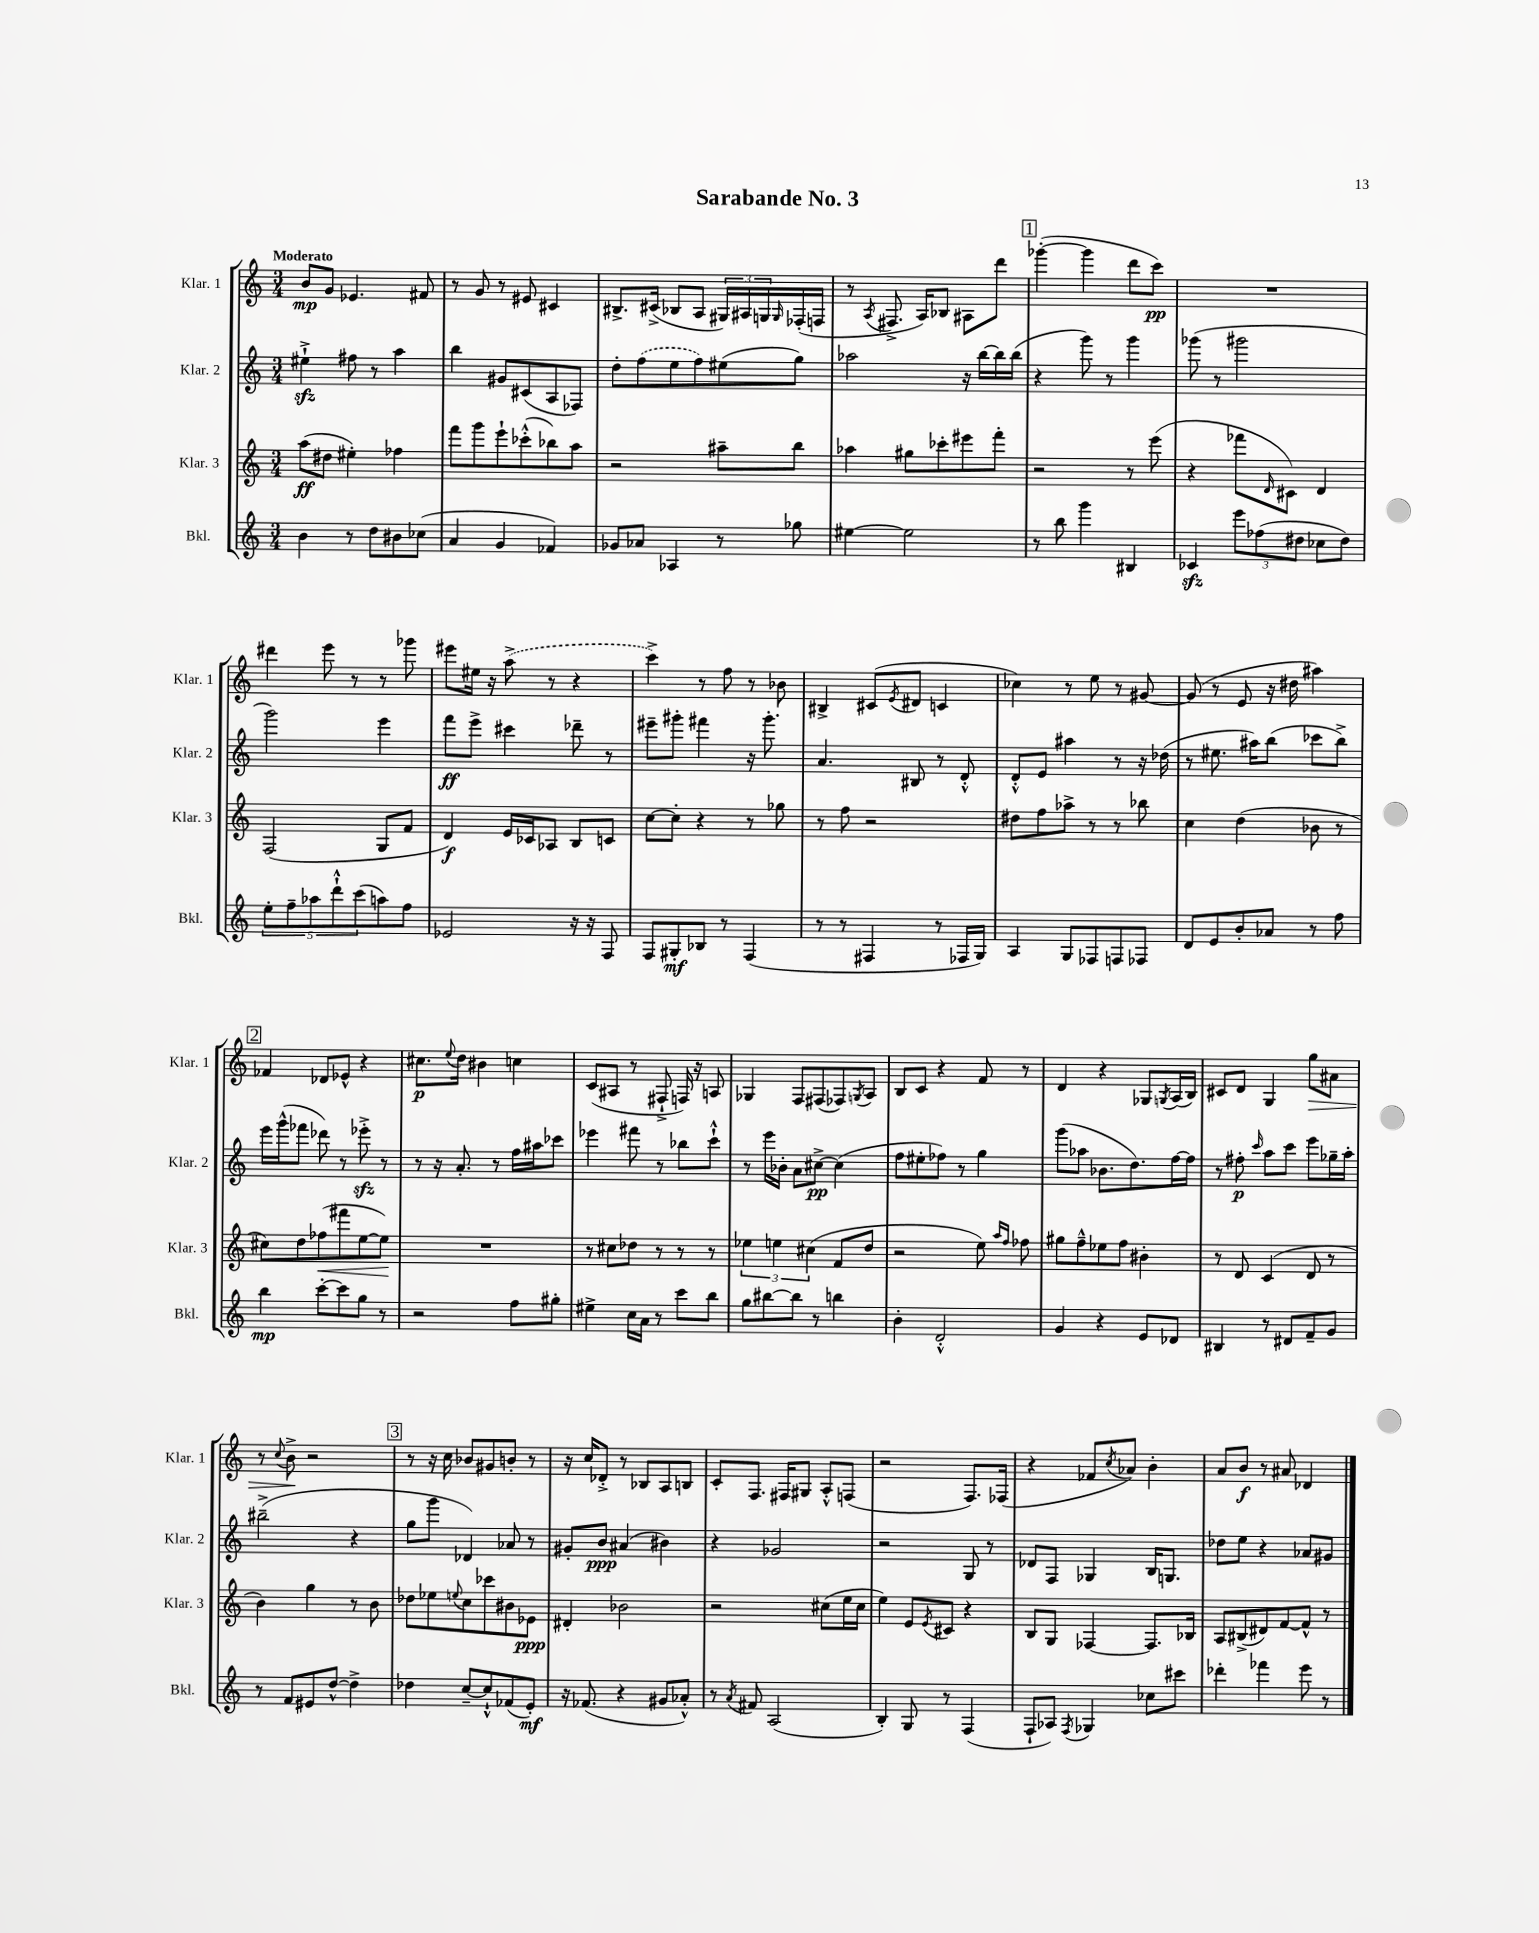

**kern	**kern	**kern	**kern
*staff4	*staff3	*staff2	*staff1
*clefG2	*clefG2	*clefG2	*clefG2
*k[]	*k[]	*k[]	*k[]
*M3/4	*M3/4	*M3/4	*M3/4
4b\	(8aa\L	4ee#`^\	8b/L
.	8dd#\J	.	8g/J
8r	4ee#'\)	8ff#\	4.e-/
8dd\L	.	8r	.
8b#\	4ff-\	4aa\	.
(8cc-\J	.	.	8f#/
=	=	=	=
4a/	8fff\L	4bb\	8r
.	8ggg\	.	8g/
4g/	8eee`\	8g#/L	8r
.	(8ccc-'^^\	(8c#/	8e#/
4f-/)	8bb-\)	8A/	4c#/
.	8aa\J	8F-/J)	.
=	=	=	=
8g-/L	2r	8dd'\L	8.B#^/L
8a-/J	.	(8ff\	.
.	.	.	(16c#^/Jk
4A-/	.	8ee\	8B-/L
.	.	8ff\)	8A/J
8r	8aa#~\L	(8ee#\	24G#/LL)
.	.	.	24A#/
.	.	.	24G/
.	.	.	16qqG/
8gg-\	8bb\J	8gg\J)	(16F-'/
.	.	.	16F/JJ
=	=	=	=
[4ee#\	4aa-\	2aa-\	8r
.	.	.	8qA/
.	.	.	8.F#^/
2ee#\]	8gg#\L	.	.
.	.	.	16A/LK)
.	8ccc-'\	.	8B-/J
.	8eee#\	16r	8A#\L
.	.	[16bb\LL	.
.	8fff'\J	16bb\]	8ddd\J
.	.	(16bb\JJ	.
=	=	=	=
8r	2r	4r	([4ggg-'\
8bb\	.	.	.
4ggg\	.	8ggg\)	4ggg-\]
.	.	8r	.
4B#/	8r	4ggg\	8ddd\L
.	(8eee\	.	8ccc\J)
=	=	=	=
4c-/	4r	(8ggg-\	2.r
.	.	8r	.
12eee\L	8fff-\L	2ggg#\	.
(12ff-\	.	.	.
.	16qqd/	.	.
.	8c#\J)	.	.
12dd#\J	.	.	.
8cc-\L	4d/	.	.
8dd#\J)	.	.	.
=	=	=	=
10ee'\L	(2F/	2ggg\)	4ddd#\
10ff~\	.	.	.
10aa-\	.	.	.
.	.	.	8eee\
10ddd`^^\	.	.	.
.	.	.	8r
(10ccc\	.	.	.
8aa\)	8G/L	4eee\	8r
8ff\J	8f/J	.	8ggg-\
=	=	=	=
2e-/	4d/)	8fff\L	8eee#\L
.	.	8eee^\J	16ee#\Jk
.	.	.	16r
.	16e/LL	4ccc#\	(8aa^\
.	16c-/J	.	.
.	8A-/J	.	8r
16r	8B/L	8ddd-~\	4r
16r	.	.	.
8F/	8c/J	8r	.
=	=	=	=
8F/L	[8cc\L	8eee#~\L	4ccc^\)
8G#'/	8cc'\]J	8ggg#'\J	.
8B-/J	4r	4fff#\	8r
8r	.	.	8ff\
(4F/	8r	16r	8r
.	.	8.ggg#'\	.
.	8gg-\	.	8b-\
=	=	=	=
8r	8r	4.a/	4B#^/
8r	8ff\	.	.
4F#/	2r	.	(8c#/L
.	.	.	8qe/
.	.	8B#/	8d#/J
8r	.	8r	4c/
16F-/LL	.	8d'^^/	.
16G/JJ)	.	.	.
=	=	=	=
4A/	8dd#\L	8d'^^/L	4cc-\)
.	8ff\	8e/J	.
8G/L	8aa-^\J	4aa#\	8r
8F-/	8r	.	8ee\
8F/	8r	8r	8r
8F-/J	8bb-\	16r	[8g#/
.	.	(16dd-\	.
=	=	=	=
8d/L	4cc\	8r	(8g#/]
8e/	.	8.ee#\	8r
8b'/	(4dd\	.	8e/
.	.	16aa#\LK)	.
8a-/J	.	(8bb\J	16r
.	.	.	16dd#\
8r	8b-\	8ccc-\L	4aa#\)
8ff\	8r	8bb^\J)	.
=	=	=	=
4bb\	8cc#\L)	16eee\LL	4f-/
.	.	(16ggg^^\J	.
.	8dd\	8fff-\J	.
[8ccc'\L	(8ff-\	8ddd-\)	8d-/L
8ccc\]	8fff#\	8r	8e-^^/J
8gg\J	[8ee\	8eee-'^\	4r
8r	8ee\]J)	8r	.
=	=	=	=
2r	2.r	8r	8.cc#\L
.	.	16r	.
.	.	.	8qqee/
.	.	8.a'/	16dd\Jk
.	.	.	4b#\
.	.	8r	.
8ff\L	.	16ff\LL	4cc\
.	.	16aa#\J	.
8gg#'\J	.	8ccc-\J	.
=	=	=	=
4ee#^\	8r	4eee-\	(8c/L
.	8cc#\L	.	8A#/J
16cc\LL	8dd-\J	8fff#\	8r
16a\JJ	.	.	.
8r	8r	8r	8F#`^/
8ccc\L	8r	8bb-\L	16F/)
.	.	.	16r
8bb\J	8r	8ccc`^^\J	8A/
=	=	=	=
8gg\L	6ee-\	8r	4G-/
[8bb#\	.	16eee\LL	.
.	6ee\	.	.
.	.	16b-'\JJ	.
8bb#\]J	.	8a\L	8F/L
.	(6cc#\	.	.
8r	.	[8cc#^\J	(8F#/
4bb\	8f/L	(4cc#\]	8F-/)
.	.	.	8qG/
.	8dd/J	.	8A/J
=	=	=	=
4b'\	2r	8ff\L	8B/L
.	.	8ee#'\	8c/J
2d'^^/	.	8ff-\J)	4r
.	.	8r	.
.	8ee\)	4gg\	8f/
.	16qqaa/LL	.	.
.	16qqff/JJ	.	.
.	8ff-\	.	8r
=	=	=	=
4g/	8gg#\L	(8ggg\L	4d/
.	8ff~^^\	8aa-\J	.
4r	8ee-\	8.b-\L	4r
.	8ff\J	.	.
.	.	8.dd\)	.
8e/L	4b#'\	.	8G-/L
.	.	.	8qG/
8d-/J	.	[16ff\L	(16A/L
.	.	16ff\]JJ	16B/JJ)
=	=	=	=
4B#/	8r	8r	8c#/L
.	8d/	8ff#'\	8d/J
.	.	16qqccc/	.
8r	(4c/	8aa\L	4G/
8d#/L	.	8ccc\J	.
8f~/	8d/	8eee\L	8gg\L
8g/J	8r	16gg-~\L	8a#\J
.	.	16aa'\JJ	.
=	=	=	=
8r	4b\)	(2bb#~^\	8r
.	.	.	8qqcc/
8f/L	.	.	8b^\
8e#/	4gg\	.	2r
[8dd^^/J	.	.	.
4dd^\]	8r	4r	.
.	8b\	.	.
=	=	=	=
4dd-\	8dd-\L	8gg\L	8r
.	8ee-\	8ggg\J	16r
.	.	.	16cc\
.	8qqee/	.	.
[8cc~/L	8cc\	4d-/)	8b-/L
8cc`^^/]	8ccc-\	.	8g#/
(8f-/	8b#\	8a-/	8b'/J
8e'/J)	8e-\J	8r	8r
=	=	=	=
16r	4d#'/	8g#'/L	16r
(8.f-/	.	.	16cc/LK
.	.	8b/J	8d-'^/J
4r	2b-\	(4a#/	8r
.	.	.	8B-/L
8g#/L	.	4b#\)	8A/
8a-'^^/J)	.	.	8B/J
=	=	=	=
8r	2r	4r	8c'/L
8qa/	.	.	.
8f#/	.	.	8.F/J
(2A/	.	2g-/	.
.	.	.	16F#/LK
.	.	.	8G#/J
.	(8cc#\L	.	8A'^^/L
.	16ee\L	.	(8F/J
.	16cc#\JJ	.	.
=	=	=	=
4B'/)	4ee\)	2r	2r
8G/	8e/L	.	.
.	8qe/	.	.
8r	8c#/J	.	.
(4F/	4r	8G/	8.F/L)
.	.	8r	.
.	.	.	(16F-/Jk
=	=	=	=
8F`/L	8B/L	8d-/L	4r
8A-/J)	8G/J	8F/J	.
8qF/	.	.	.
4G-/	[4F-/	4G-/	8f-/L
.	.	.	8qcc/
.	.	.	8a-/J)
8cc-\L	8.F-/]L	16B/LK	4b'\
.	.	8.G/J	.
8ccc#\J	.	.	.
.	16B-/Jk	.	.
=	=	=	=
4ddd-'\	8A/L	8dd-\L	8a/L
.	(8B#^/	8ee\J	8b/J
4fff-\	8d#/)	4r	8r
.	[8f/	.	8a#/
8eee\	8f^^/]J	8a-/L	4d-/
8r	8r	8g#/J	.
==	==	==	==
*-	*-	*-	*-
